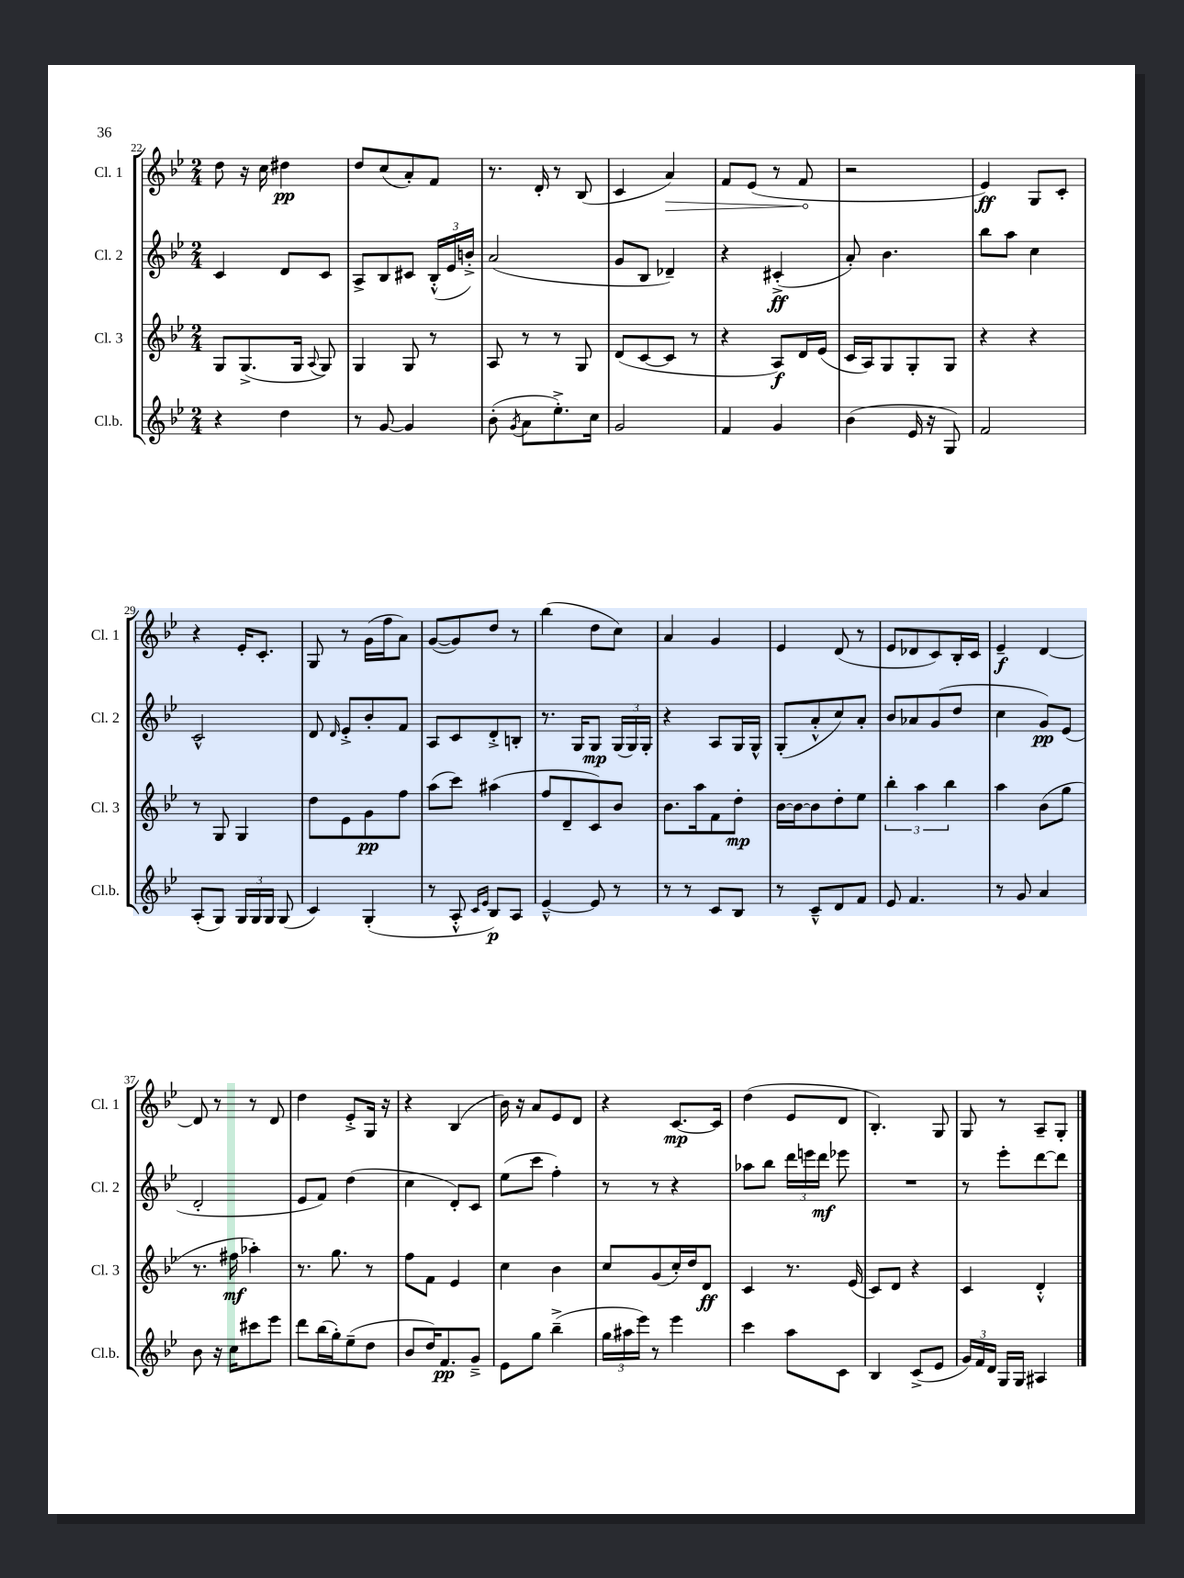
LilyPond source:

<<
\new StaffGroup <<
\new Staff = "s0" \with { instrumentName = "Cl. 1" shortInstrumentName = "Cl. 1" } {
    \clef treble \key bes \major \numericTimeSignature \time 2/4
    \autoBeamOff d''8 r16 c''16 dis''4\pp |
    d''8[ c''8( a'8-.) f'8] |
    r8. d'16-. r8 bes8( |
    c'4 \once \override Hairpin.circled-tip = ##t a'4\>) |
    f'8[ ees'8]( r8 f'8\! |
    r2 |
    ees'4\ff) g8[ c'8]-. |
    r4 ees'16[-. c'8.]-. |
    g8 r8 g'16[( f''16 a'8]) |
    g'8[~( g'8) d''8] r8 |
    bes''4( d''8[ c''8]) |
    a'4 g'4 |
    ees'4 d'8( r8 |
    ees'8[ des'8 c'8) bes16-. c'16] |
    ees'4--\f d'4~ |
    d'8 r8 r8 d'8 |
    d''4 ees'8[-.-> g16] r16 |
    r4 bes4( |
    bes'16) r16 a'8[ ees'8 d'8] |
    r4 c'8.[~\mp c'16] |
    d''4( ees'8[ d'8] |
    bes4.-.) g8 |
    g8 r8 a8[-- g8]-. \bar "|." |
}
\new Staff = "s1" \with { instrumentName = "Cl. 2" shortInstrumentName = "Cl. 2" } {
    \clef treble \key bes \major \numericTimeSignature \time 2/4
    \autoBeamOff c'4 d'8[ c'8] |
    a8[-> bes8 cis'8] \tuplet 3/2 { bes16[-.-^( ees'16 b'16]-.->) } |
    a'2( |
    g'8[ bes8] des'4--) |
    r4 cis'4-.->\ff( |
    a'8-.) bes'4. |
    bes''8[ a''8] c''4 |
    c'2-^ |
    d'8 \grace { d'16 } ees'8[-.-> bes'8-. f'8] |
    a8[ c'8 d'8-.-> b8]-. |
    r8. g16[ g8]\mp \tuplet 3/2 { g16[( g16) g16]-. } |
    r4 a8[ g16 g16]-^ |
    g8[-.( a'8-.-^ c''8) a'8]-. |
    bes'8[ aes'8 g'8( d''8] |
    c''4 g'8[\pp) ees'8]( |
    d'2-. |
    ees'8[ f'8]) d''4( |
    c''4 d'8[-.) c'8] |
    ees''8[( c'''8] f''4-.) |
    r8 r8 r4 |
    aes''8[ bes''8] \tuplet 3/2 { d'''16[ e'''16 d'''16]\mf } ees'''8 |
    R2 |
    r8 ees'''8[-. d'''8~ d'''8] \bar "|." |
}
\new Staff = "s2" \with { instrumentName = "Cl. 3" shortInstrumentName = "Cl. 3" } {
    \clef treble \key bes \major \numericTimeSignature \time 2/4
    \autoBeamOff g8[ g8.->( g16] \appoggiatura { a8 } g8) |
    g4 g8 r8 |
    a8 r8 r8 g8 |
    d'8[( c'8~ c'8] r8 |
    r4 a8[\f) d'16 ees'16]( |
    c'16[ a16) g8 g8-. g8] |
    r4 r4 |
    r8 g8 g4 |
    d''8[ ees'8 g'8\pp f''8] |
    a''8[( c'''8]) ais''4( |
    f''8[ d'8-- c'8) bes'8] |
    bes'8.[ a''16 f'8 d''8]-.\mp |
    bes'16[~ bes'16~ bes'8 d''8-. ees''8] |
    \tuplet 3/2 { bes''4-. a''4 bes''4 } |
    a''4 bes'8[( g''8] |
    r8. fis''16\mf aes''4-.) |
    r8. g''8. r8 |
    f''8[ f'8] ees'4 |
    c''4 bes'4 |
    c''8[ g'8( c''16-.) d''16 d'8]\ff |
    c'4 r8. ees'16( |
    c'8[) d'8] r4 |
    c'4 d'4-.-^ \bar "|." |
}
\new Staff = "s3" \with { instrumentName = "Cl.b." shortInstrumentName = "Cl.b." } {
    \clef treble \key bes \major \numericTimeSignature \time 2/4
    \autoBeamOff r4 d''4 |
    r8 g'8~ g'4 |
    bes'8-.( \acciaccatura { g'8 } a'8[ ees''8.-.->) c''16] |
    g'2 |
    f'4 g'4 |
    bes'4( ees'16 r16 g8) |
    f'2 |
    a8[-.( g8]) \tuplet 3/2 { g16[ g16 g16] } g8( |
    c'4) g4-.( |
    r8 a8-.-^ \grace { c'16[ ees'16] } bes8[\p) a8] |
    ees'4~---^ ees'8 r8 |
    r8 r8 c'8[ bes8] |
    r8 c'8[---^ d'8 f'8] |
    ees'8 f'4. |
    r8 g'8 a'4 |
    bes'8 r16 c''16[ cis'''8 ees'''8] |
    d'''8[ bes''16( g''16-.) ees''8--( d''8] |
    bes'8[ d''16) f'8.\pp g'8]---> |
    ees'8[ g''8] bes''4--->( |
    \tuplet 3/2 { g''16[ ais''16 ees'''16]) } r8 ees'''4 |
    c'''4 a''8[ c'8] |
    bes4 c'8[->( ees'8] |
    \tuplet 3/2 { g'16[) f'16 d'16] } g16[ g16] ais4 \bar "|." |
}
>>
>>
\layout { \context { \Score currentBarNumber = #22 } }
